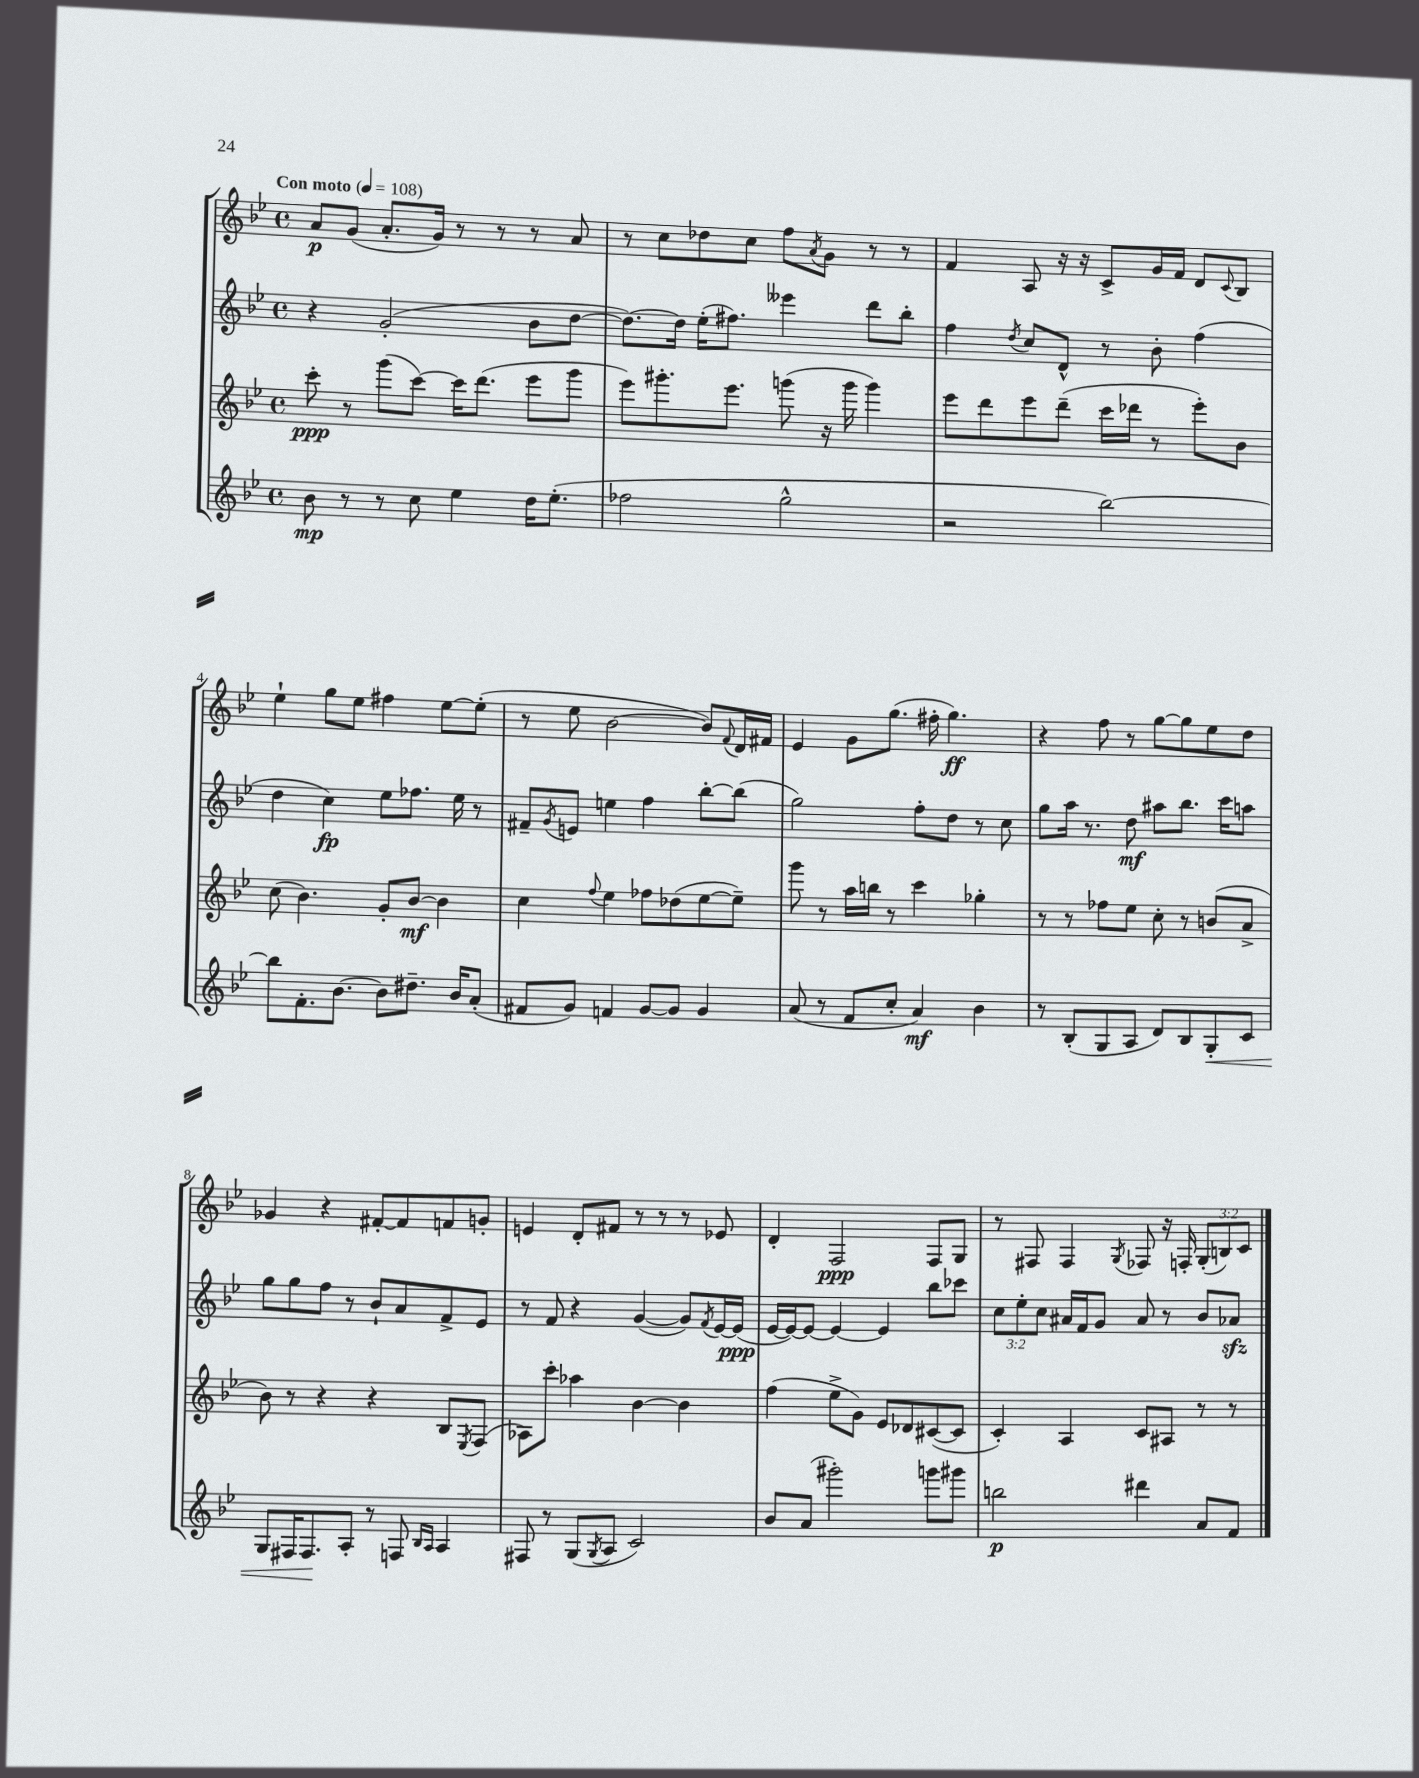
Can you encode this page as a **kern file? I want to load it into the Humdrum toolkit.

**kern	**kern	**kern	**kern
*staff4	*staff3	*staff2	*staff1
*clefG2	*clefG2	*clefG2	*clefG2
*k[b-e-]	*k[b-e-]	*k[b-e-]	*k[b-e-]
*M4/4	*M4/4	*M4/4	*M4/4
*met(c)	*met(c)	*met(c)	*met(c)
*MM108	*MM108	*MM108	*MM108
8b-	8ccc'	4r	8a
8r	8r	.	(8g
8r	(8ggg	(2g'	8.a'
8cc	[8ccc)	.	.
.	.	.	16g)
4ee-	16ccc]	.	8r
.	(8.ddd	.	.
.	.	.	8r
16dd	8eee-	8b-	8r
(8.ee-'	.	.	.
.	8ggg	[8dd	8a
=	=	=	=
2ff-	8eee-)	8.dd_)	8r
.	8.ggg#'	.	8cc
.	.	16dd]	.
.	.	(16ee-'	8dd-
.	8.eee-	8.ff#)	.
.	.	.	8cc
2gg^^	(8ggg	4eee--	8ff
.	.	.	8qa
.	16r	.	8g
.	16ggg	.	.
.	4ggg)	8ddd	8r
.	.	8bb-'	8r
=	=	=	=
2r	8eee-	4ff	4f
.	8ddd	.	.
.	.	8qdd	.
.	8eee-	8cc	8A
.	(8ddd~	8d^^	16r
.	.	.	16r
[2bb-)	16ccc	8r	8c^
.	16ddd-	.	.
.	8r	8b-'	16g
.	.	.	16f
.	8eee-')	(4ff	8d
.	.	.	8qqc
.	8b-	.	8B-
=	=	=	=
8bb-]	(8cc	4dd	4ee-`
8.f'	4.b-)	.	.
.	.	4cc)	8gg
[8.b-	.	.	.
.	.	.	8ee-
8b-]	8g'	8ee-	4ff#
8.dd#~	[8b-	8.ff-	.
.	4b-]	.	[8ee-
16b-	.	16ee-	.
(8a'	.	8r	(8ee-']
=	=	=	=
8f#	4cc	8f#~	8r
.	.	8qg	.
8g)	.	8e	8ee-
.	8qqff	.	.
4f	4ee-	4ee	[2b-
[8g	8ff-	4ff	.
8g]	(8dd-	.	.
4g	[8ee-	[8bb-'	8b-])
.	.	.	8qqf
.	8ee-~])	(8bb-]	16d
.	.	.	16f#
=	=	=	=
(8a	8ggg	2gg)	4e-
8r	8r	.	.
8f	16aa	.	8g
.	16bb	.	.
8cc'	8r	.	(8.gg
4a)	4ccc	8ff'	.
.	.	.	16ff#'
.	.	8dd	4.gg)
4b-	4gg-'	8r	.
.	.	8cc	.
=	=	=	=
8r	8r	8gg	4r
(8B-'	8r	16aa	.
.	.	8.r	.
8G	8ff-	.	8ff
8A	8ee-	8dd	8r
8d)	8cc'	8aa#	[8gg
8B-	8r	8.bb-	8gg]
8G'	(8b	.	8ee-
.	.	16ccc	.
8c	8a^	8aa	8dd
=	=	=	=
8G	8b-)	8gg	4g-
16F#	8r	8gg	.
8.F#	.	.	.
.	4r	8ff	4r
8A'	.	8r	.
8r	4r	8b-`	[8f#'
8F	.	8a	8f#]
16qqB-	.	.	.
16qqA	.	.	.
4A	8B-	8f^	8f
.	8qE-	.	.
.	(8F	8e-	8g'
=	=	=	=
8F#	8A-)	8r	4e
8r	8ccc'	8f	.
(8G	4aa-	4r	8d'
8qG	.	.	.
8A	.	.	8f#
2c)	[4b-	([4g	8r
.	.	.	8r
.	4b-]	8g])	8r
.	.	8qf	.
.	.	[16e-	8e-
.	.	(16e-]	.
=	=	=	=
8b-	(4ff	[16e-	4d'
.	.	16e-_)	.
(8a	.	8e-_	.
2ggg#')	8ee-^	4e-_	2F
.	8g)	.	.
.	8e-	4e-]	.
.	8d-	.	.
8ggg	([8c#	8bb-	8F
8ggg#	8c#]	8ccc-	8G
=	=	=	=
2bb	4c')	12cc	8r
.	.	12ee-'	.
.	.	.	8F#
.	.	12cc	.
.	4A	16a#	4F#
.	.	16f	.
.	.	8g	.
.	.	.	8qG
4ddd#	8c	8a#	8F-
.	8A#	8r	16r
.	.	.	16F'
8a	8r	8b-	(12G'
.	.	.	12B)
8f	8r	8a-	.
.	.	.	12c
==	==	==	==
*-	*-	*-	*-
